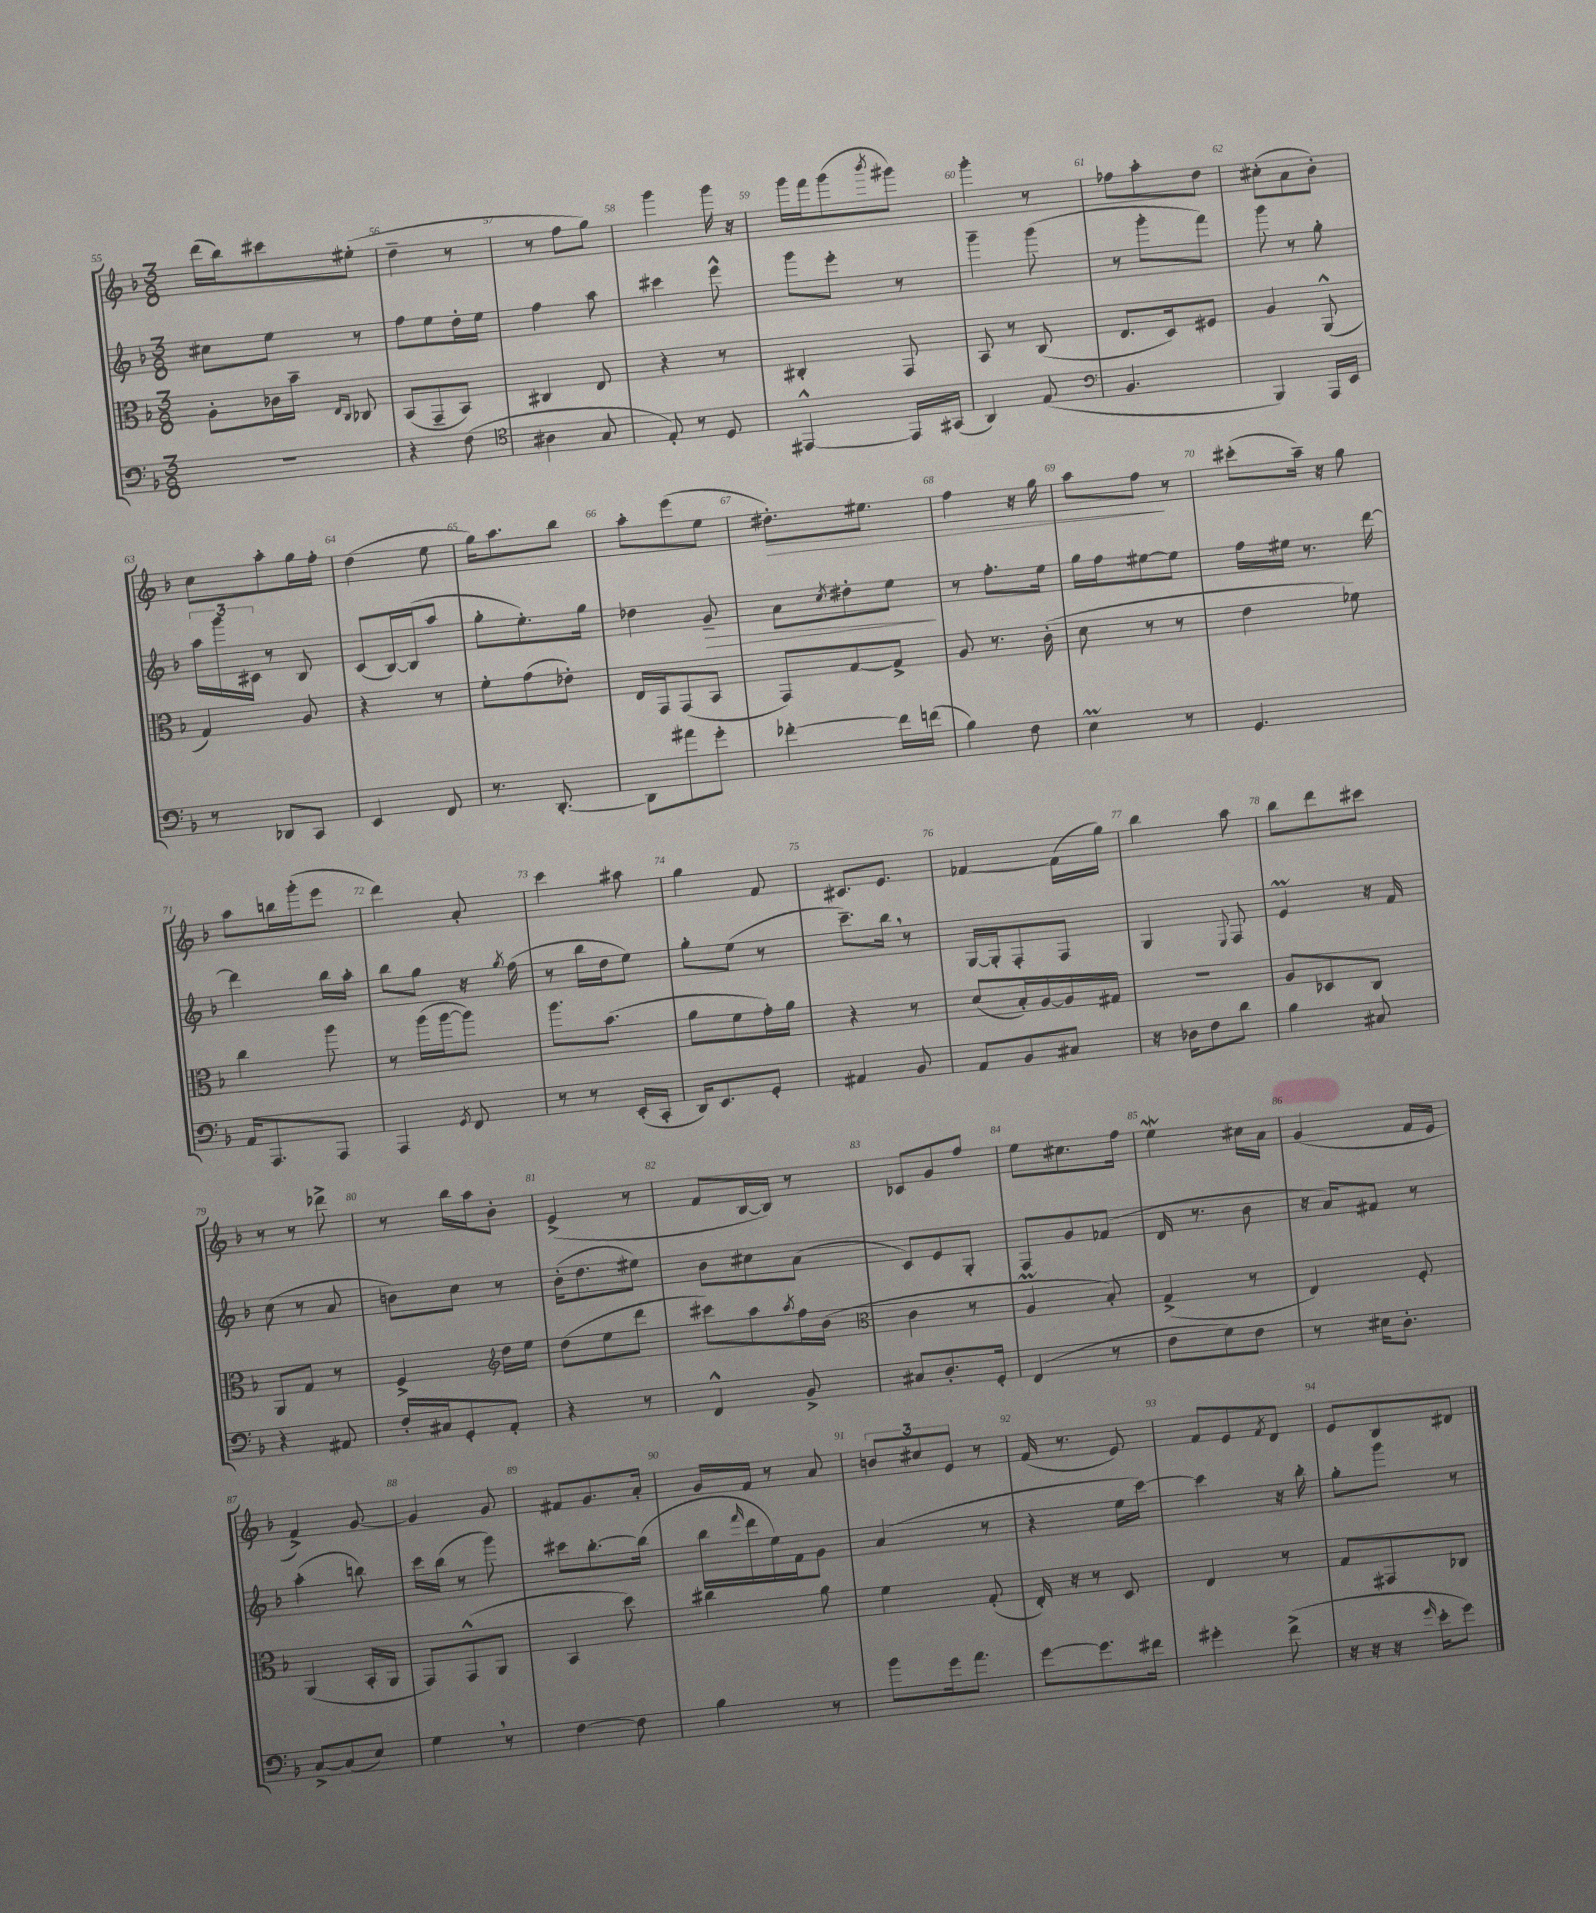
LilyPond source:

<<
\new StaffGroup <<
\new Staff = "s0" {
    \clef treble \key f \major \numericTimeSignature \time 3/8
    d'''16( bes''16) cis'''8 eis''8-.( |
    d''4-- r8 |
    r8 f''8 g''8) |
    g'''4 g'''16 r16 |
    g'''16 f'''16 g'''8( \acciaccatura { bes'''8 } gis'''8) |
    g'''4-. r8 |
    fes''8 a''8-. d''8 |
    cis''8-.( a'8 bes'8-.) |
    c''8 a''8-. g''16 f''16-. |
    d''4( e''8 |
    g''16) a''8. bes''8 |
    a''8-. e'''8( e''8 |
    dis''8.-.\>) eis''8. |
    f''4 r16 g''16 |
    a''8 f''8\! r8 |
    cis'''8-.( a''16--) r16 g''8 |
    a''8 b''16 g'''16-.( e'''8 |
    d'''4) a'8-. |
    c'''4 ais''8 |
    g''4 f'8 |
    cis'8. e'8. |
    fes'4~ fes'16( g''16) |
    bes''4 a''8 |
    bes''8 d'''8 cis'''8 |
    r8 r8 des'''8-> |
    r8 bes''16 a''16 bes'8-. |
    e'4->( r8 |
    f'8 bes16~ bes16) r8 |
    ces'8 g'8 f''8 |
    e''8 cis''8. f''16 |
    e''4\mordent cis''16 a'16 |
    g'4( f'16 e'16 |
    f'4->) g'8~ |
    g'4 g'8 |
    fis'8 g'8. a'16-. |
    g'16 f'16 r8 a'8 |
    \tuplet 3/2 { b'8 cis''8 e'8 } r8 |
    f'16( r8. e'8) |
    f'8 e'8 \acciaccatura { f'8 } d'8 |
    e'8 bes8 dis'8 \bar "|." |
}
\new Staff = "s1" {
    \clef treble \key f \major \numericTimeSignature \time 3/8
    cis''8 e''8 r8 |
    f''8 e''8 d''16-. e''16 |
    f''4 a''8 |
    cis'''4 e'''8-^ |
    g'''8 e'''8-. r8 |
    g'''4-- g'''8( |
    r8 g'''8-. f'''8) |
    g'''8 r8 g''8-. |
    \tuplet 3/2 { a''16 g'''16 cis'16 } r8 bes8 |
    c'8( bes16~) bes16( a''8 |
    g''8-. e''8.-.) g''16 |
    des''4 g'8--\> |
    a'8 \acciaccatura { c''8 } dis''8-. e''8\! |
    r8 f''8.-. e''16 |
    g''16 f''16 eis''8~ eis''8 |
    f''16 eis''16 r8. d'''16~ |
    d'''4 bes''16 a''16-. |
    bes''8 g''8 r16 \acciaccatura { g''8 } f''16( |
    r8 bes''16 d''16 e''8) |
    g''8-. e''8( r8 |
    c'''8.--) bes''16 \breathe r8 |
    g16~ g16-. f8-. f8 |
    g4 \appoggiatura { e8 } f8 |
    e'4\prall r16 f'16 |
    c''8( r8 a'8 |
    b'8) c''8 r8 |
    bes'16-.( d''8. eis''8) |
    bes'8 cis''8 a'8( |
    c'8) e'8 g8-. |
    f8 g'8 fes'8( |
    d'16 r8. bes'8 |
    r16 a'16) fis'8 r8 |
    a''4-.( b''8) |
    c'''16 bes''16( r8 g'''8) |
    cis'''8 bes''8.~-. bes''16( |
    bes''16 \grace { f'''16 } d'''16 e''16) f'16 g'8 |
    a'4( r8 |
    r4 e''16 c'''16~) |
    c'''4 r16 bes''16-. |
    g''8-. g'''8 r8 \bar "|." |
}
\new Staff = "s2" {
    \clef alto \key f \major \numericTimeSignature \time 3/8
    a8-. ces'16 bes'16-- \grace { e16 c16 } ces8 |
    bes,8( g,8-- bes,8) |
    cis4 e8 |
    r4 r8 |
    cis4-. g,8 |
    bes,8 r8 c8( |
    e8. d16) fis8 |
    a4 a,8-^( |
    g4) a8 |
    r4 r8 |
    f'8-. g'8( ees'8-.) |
    e16 g,16 g,8( bes,8 |
    g,8) g8~ g8-> |
    a8 r8. c'16-.( |
    d'8 r8 r8 |
    e'4 fes'8) |
    c''4 a''8 |
    r8 a''16( a''16~ a''8) |
    a''8. bes'8.( |
    a'8 f'8 g'16-.) a'16 |
    r4 r8 |
    d'8( bes16-.) a16~ a16 gis16 |
    R4. |
    a8 des8 c8 |
    a,8 g8 r8 |
    f4-> \clef treble d''16 e''16 |
    d''8( e''8 d'''8 |
    cis'''8) a''8 \acciaccatura { a''8 } f''16 bes'16( |
    \clef alto c'4 r8 |
    a4\prall bes8-.) |
    g4->( r8 |
    e4) f8-. |
    a,4( bes,16-. a,16 |
    g,8) g,8-^( a,8 |
    bes,4 d''8) |
    cis''4 a'8 |
    f'4 g8-.( |
    e16-.) r16 r8 d8 |
    e4 r8 |
    g8 gis,8 ces8 \bar "|." |
}
\new Staff = "s3" {
    \clef bass \key f \major \numericTimeSignature \time 3/8
    R4. |
    r4 f8( |
    \clef tenor ais4 g8 |
    e8-.) r8 d8 |
    eis,4~-^ eis,16 gis,16( |
    a,4) e8( |
    \clef bass bes,4. |
    bes,,4) a,,16 e,16 |
    r8 des,8 c,8 |
    e,4 f,8 |
    r8. d,8.~-. |
    d,8 ais'8 g'8-. |
    fes'4~-. fes'16 f'16( |
    bes4) f8 |
    e4\prall r8 |
    g,4. |
    a,16 a,,8. a,,8 |
    a,,4 \acciaccatura { g,8 } f,8 |
    r8 r8 e,16-.( c,16-. |
    d,16) e,8. g,8-. |
    ais,4 bes,8 |
    a,8 bes,8 cis8 |
    r16 des16 f8 d'8 |
    bes4 cis8 |
    r4 ais,8 |
    f16-. cis16 g,8-. a,8-. |
    r4 r8 |
    f,4-^ bes,8-> |
    cis8 d8.-. g,16-. |
    f,4( r8 |
    f8 g8) f8 |
    r8 eis16 d8.-. |
    c8~-> c8( e8) |
    g4 \breathe r8 |
    f4~ f8 |
    bes4 r8 |
    bes'8 g'16 a'8. |
    g'8~ g'8. fis'16 |
    gis'4-. f'8->( |
    r16 r16 r16 \grace { g'16 } e'16-. g'8) \bar "|." |
}
>>
>>
\layout { \context { \Score currentBarNumber = #55 \override BarNumber.break-visibility = ##(#f #t #t) barNumberVisibility = #all-bar-numbers-visible } }
